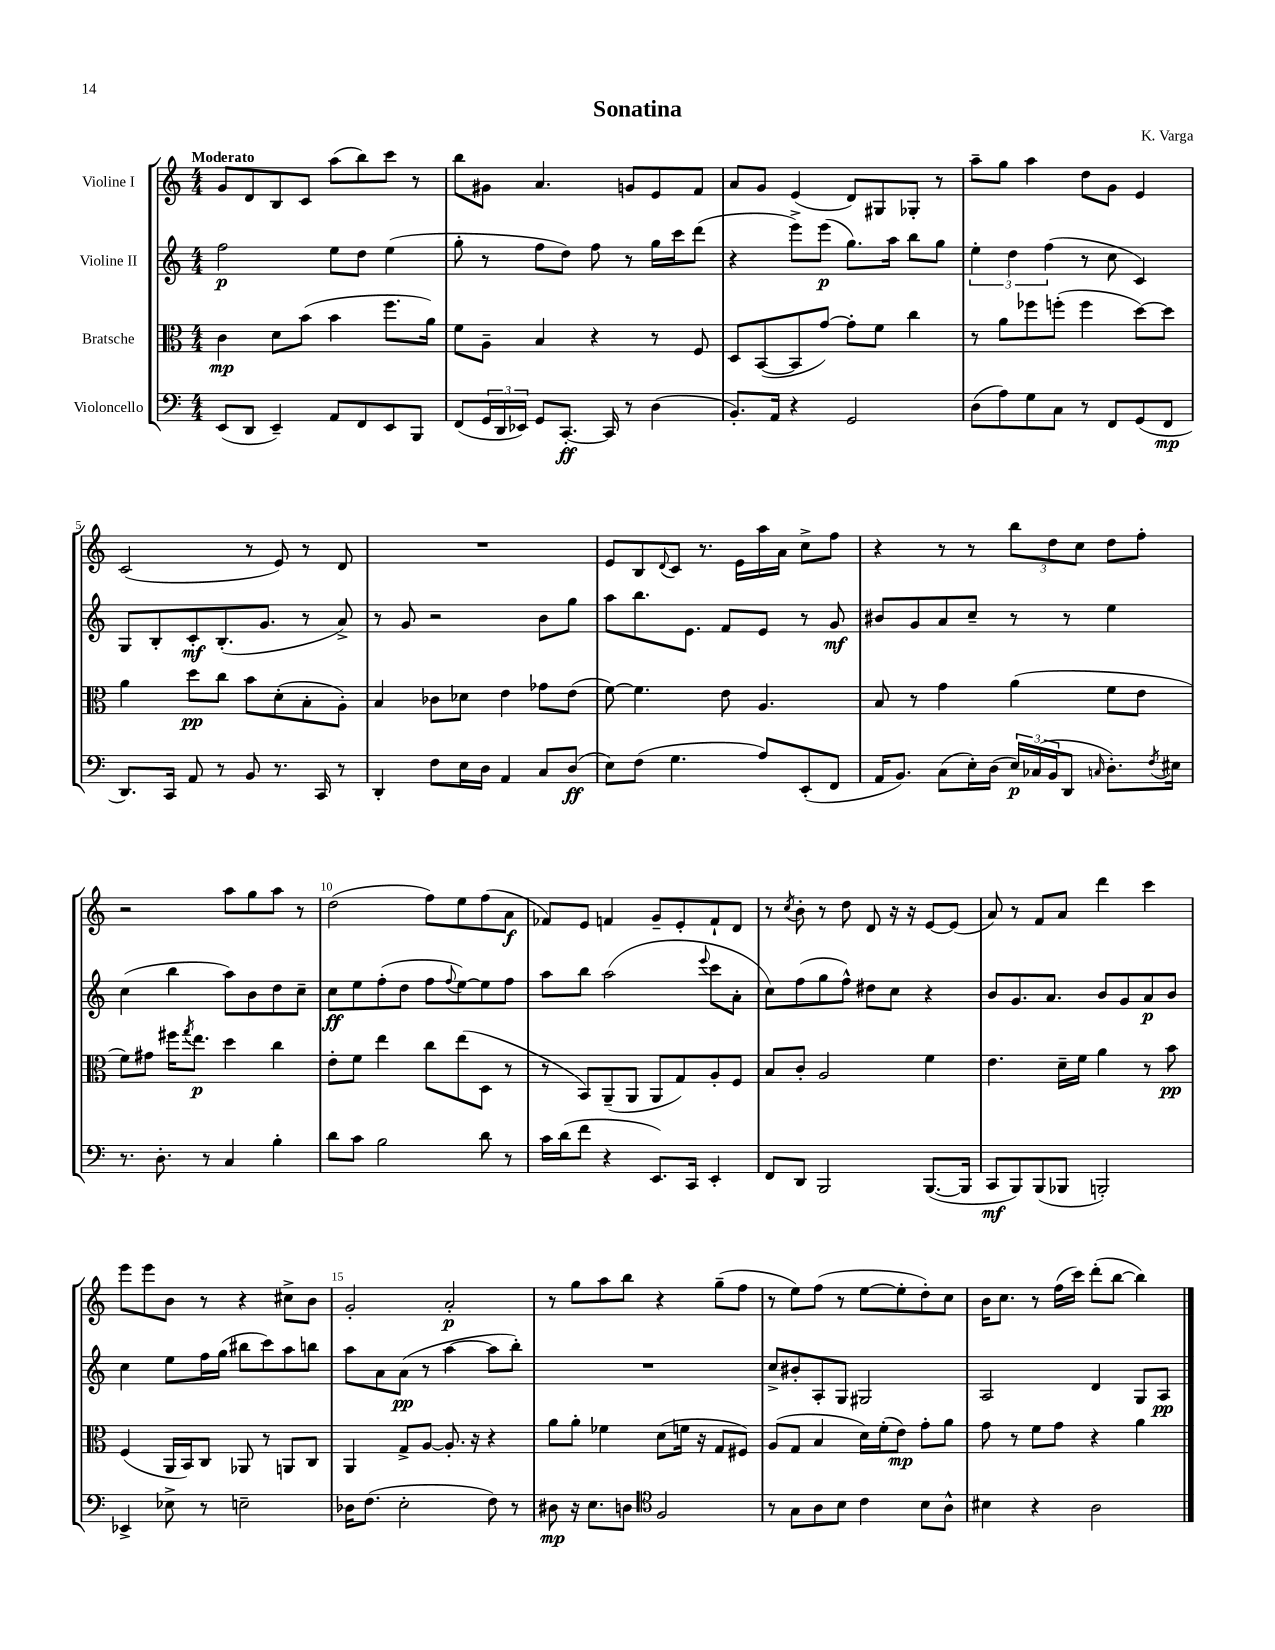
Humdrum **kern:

**kern	**kern	**kern	**kern
*staff4	*staff3	*staff2	*staff1
*clefF4	*clefC3	*clefG2	*clefG2
*k[]	*k[]	*k[]	*k[]
*M4/4	*M4/4	*M4/4	*M4/4
(8EE	4c	2ff	8g
8DD	.	.	8d
4EE~)	8d	.	8B
.	(8b	.	8c
8AA	4b	8ee	(8aa
8FF	.	8dd	8bb)
8EE	8.ff	(4ee	8ccc
8BBB	.	.	8r
.	16a)	.	.
=	=	=	=
(8FF	8f	8gg'	8bb
24GG	8A~	8r	8g#
24DD	.	.	.
24EE-)	.	.	.
8GG	4B	8ff	4.a
[8.CC'	.	8dd)	.
.	4r	8ff	.
16CC]	.	.	.
8r	.	8r	8g
(4D	8r	16gg	8e
.	.	16ccc	.
.	8F	(8ddd	8f
=	=	=	=
8.BB')	8D	4r	8a
.	([8BB	.	8g
16AA	.	.	.
4r	8BB]	8eee^)	(4e
.	[8g)	(8eee	.
2GG	8g']	8.gg)	8d)
.	8f	.	8G#
.	.	16aa	.
.	4cc	8bb	8G-'
.	.	8gg	8r
=	=	=	=
(8D	8r	6ee'	8aa~
8A)	8a	.	8gg
.	.	6dd	.
8G	8ff-	.	4aa
.	.	(6ff	.
8C	(8ff'	.	.
8r	4ff	8r	8dd
8FF	.	8cc	8g
(8GG	[8dd)	4c)	4e
8FF	8dd]	.	.
=	=	=	=
8.DD)	4a	8G	(2c
.	.	8B'	.
16CC	.	.	.
8AA	8dd	8c'	.
8r	8cc	(8.B'	.
8BB	8b	.	8r
.	.	8.g	.
8.r	(8d'	.	8e)
.	8B'	8r	8r
16CC	.	.	.
8r	8A')	8a^)	8d
=	=	=	=
4DD'	4B	8r	1r
.	.	8g	.
8F	8c-	2r	.
16E	8d-	.	.
16D	.	.	.
4AA	4e	.	.
8C	8g-	8b	.
(8D	(8e	8gg	.
=	=	=	=
8E)	[8f)	8aa	8e
(8F	4.f]	8.bb	8B
.	.	.	8qqd
4.G	.	.	8c
.	.	8.e	.
.	.	.	8.r
.	8e	8f	.
.	.	.	16e
8A)	4.A	8e	16aa
.	.	.	16a
(8EE'	.	8r	8cc^
8FF	.	8g	8ff
=	=	=	=
16AA	8B	8b#	4r
8.BB)	.	.	.
.	8r	8g	.
(8C	4g	8a	8r
16E')	.	8cc~	8r
(16D	.	.	.
24E)	(4a	8r	12bb
(24C-	.	.	.
24BB	.	.	12dd
8DD	.	8r	.
.	.	.	12cc
16qqC	.	.	.
8.D')	8f	4ee	8dd
.	8e	.	8ff'
8qF	.	.	.
16E#	.	.	.
=	=	=	=
8.r	8f)	(4cc	2r
.	8g#	.	.
8.D'	.	.	.
.	16ff#	4bb	.
.	8qgg	.	.
.	8.ee	.	.
8r	.	.	.
4C	4dd	8aa)	8aa
.	.	8b	8gg
4B'	4cc	8dd	8aa
.	.	8cc~	8r
=	=	=	=
8d	8e'	8cc	(2dd
8c	8f	8ee	.
2B	4ee	(8ff'	.
.	.	8dd	.
.	8cc	8ff	8ff)
.	.	8qqff	.
.	(8ee	[8ee)	8ee
8d	8D	8ee]	(8ff
8r	8r	8ff	8a
=	=	=	=
16c	8r	8aa	8f-)
(16d	.	.	.
8f	8BB)	8bb	8e
4r	(8AA~	(2aa	4f
.	8AA	.	.
8.EE)	8AA	.	8g~
.	8G)	.	8e'
16CC	.	.	.
.	.	8qqeee	.
4EE'	8A'	8ccc	8f`
.	8F	8a'	8d
=	=	=	=
8FF	8B	8cc)	8r
.	.	.	8qcc
8DD	8c'	(8ff	8b'
2BBB	2A	8gg	8r
.	.	8ff^^)	8dd
.	.	8dd#	8d
.	.	8cc	16r
.	.	.	16r
([8.BBB	4f	4r	[8e
.	.	.	(8e]
16BBB]	.	.	.
=	=	=	=
8CC	4.e	8b	8a)
8BBB)	.	8.g	8r
(8BBB	.	.	8f
.	.	8.a	.
8BBB-	16d~	.	8a
.	16f	.	.
2BBB')	4a	8b	4ddd
.	.	8g	.
.	8r	8a	4ccc
.	8b	8b	.
=	=	=	=
4EE-^	(4F	4cc	8eee
.	.	.	8eee
8E-^	16AA	8ee	8b
.	16BB)	.	.
8r	8C	16ff	8r
.	.	(16gg	.
2E~	8AA-	8bb#	4r
.	8r	8ccc)	.
.	8AA	8aa	8cc#^
.	8C	8bb	8b
=	=	=	=
16D-	4AA	8aa	2g'
(8.F	.	.	.
.	.	8a	.
2E'	8G^	(8a	.
.	[8A	8r	.
.	8.A']	[4aa	2a'
.	16r	.	.
8F)	4r	8aa]	.
8r	.	8bb')	.
=	=	=	=
8D#	8a	1r	8r
16r	8a'	.	8gg
8.E	.	.	.
.	4f-	.	8aa
8D	.	.	8bb
*clefC4	*	*	*
2F	(8d	.	4r
.	16f	.	.
.	16r	.	.
.	8G	.	(8gg~
.	8F#)	.	8ff
=	=	=	=
8r	(8A	8cc^	8r
8G	8G	8b#'	8ee)
8A	4B	8A'	(8ff
8B	.	8G	8r
4c	16d)	2G#	[8ee
.	(16f'	.	.
.	8e)	.	8ee']
8B	8g'	.	8dd')
8A^^	8a	.	8cc
=	=	=	=
4B#	8g	2A	16b
.	.	.	8.cc
.	8r	.	.
4r	8f	.	8r
.	8g	.	(16ff
.	.	.	16ccc)
2A	4r	4d	(8ddd'
.	.	.	[8bb
.	4a	8G	4bb])
.	.	8A	.
==	==	==	==
*-	*-	*-	*-
